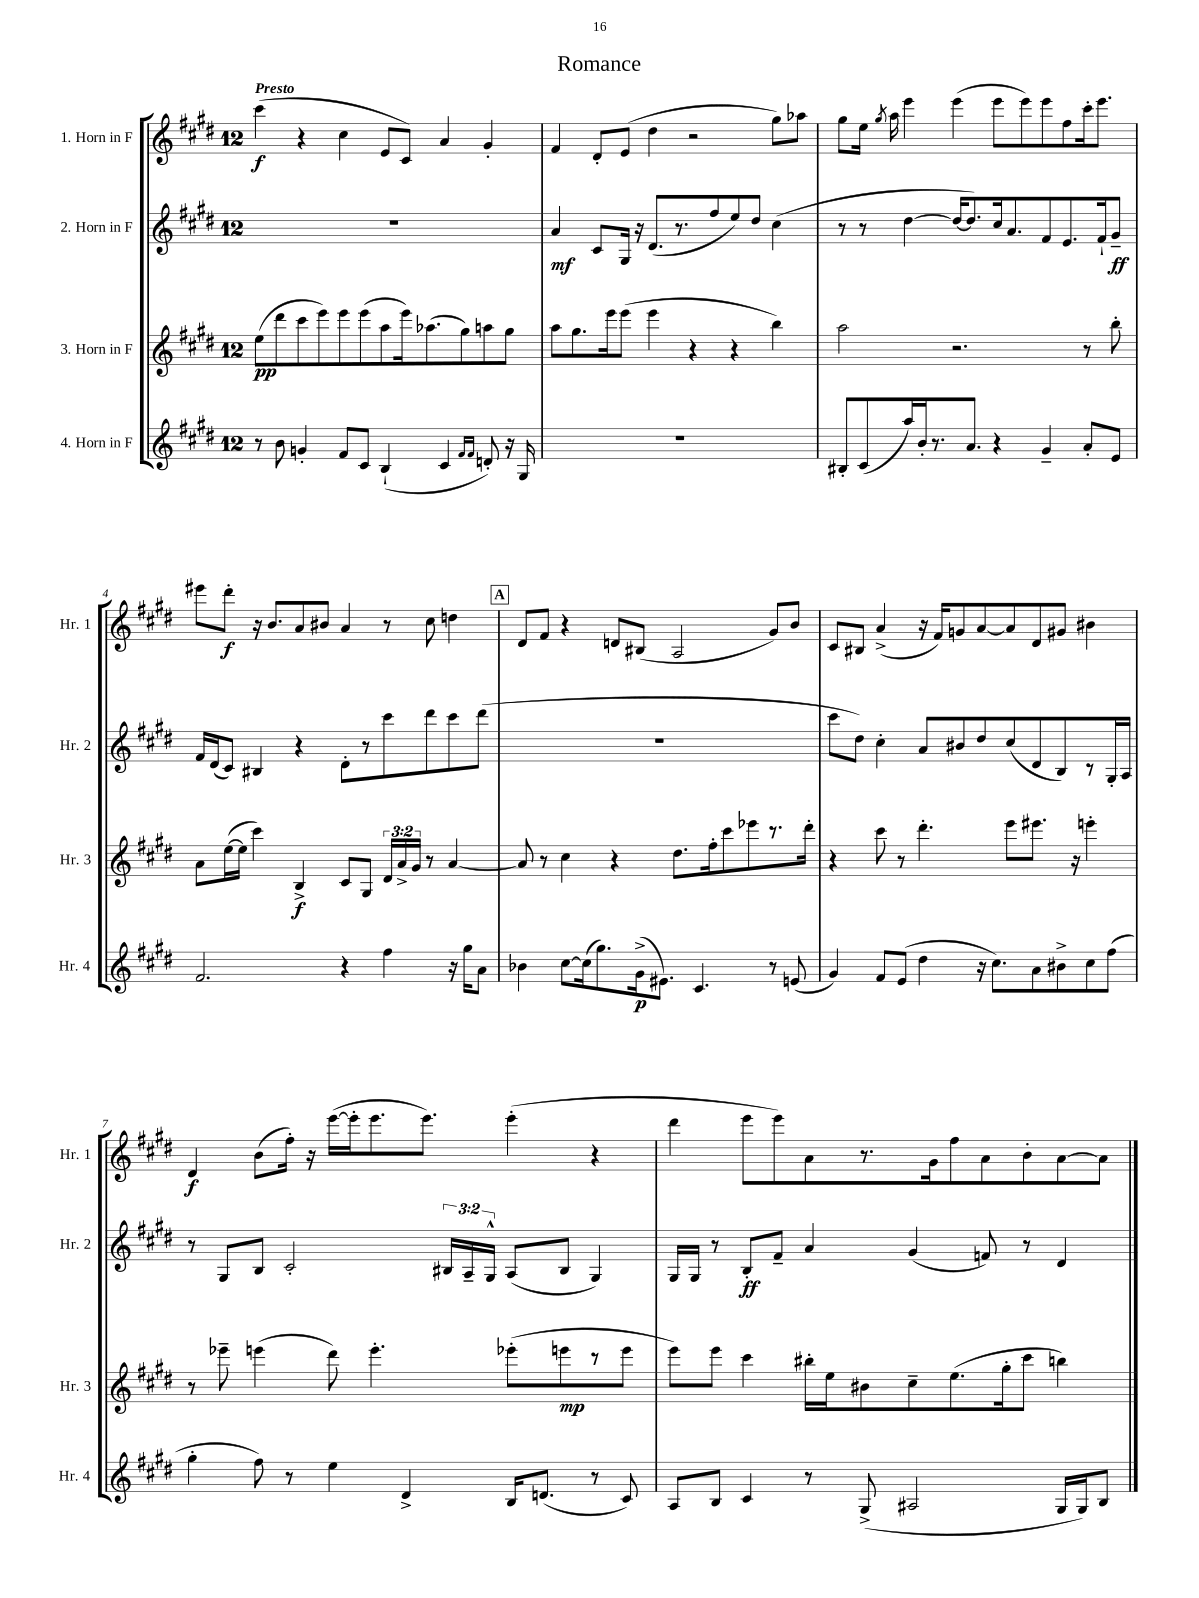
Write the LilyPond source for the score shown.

\header { title = "Romance" }
<<
\new StaffGroup <<
\new Staff = "s0" \with { instrumentName = "1. Horn in F" shortInstrumentName = "Hr. 1" } {
    \clef treble \key e \major \once \override Staff.TimeSignature.style = #'single-digit \time 12/8 \tempo "Presto"
    \autoBeamOff cis'''4\f( r4 cis''4 e'8[ cis'8]) a'4 gis'4-. |
    fis'4 dis'8[-. e'8]( dis''4 r2 gis''8[) aes''8] |
    gis''8[ e''16] \acciaccatura { gis''8 } a''16 e'''4 e'''4( e'''8[ e'''8) e'''8 fis''8 cis'''16-. e'''8.] |
    eis'''8[ dis'''8]-.\f r16 b'8.[ a'8 bis'8] a'4 r8 cis''8 d''4 |
    \mark \markup { \box "A" } dis'8[ fis'8] r4 d'8[ bis8]( a2 gis'8[) b'8] |
    cis'8[ bis8] a'4->( r16 fis'16[) g'8 a'8~ a'8 dis'8 gis'8] bis'4 |
    dis'4\f b'8[( fis''16]-.) r16 e'''16[~( e'''16-. e'''8. e'''8.]) e'''4-.( r4 |
    dis'''4 e'''8[ e'''8) a'8 r8. gis'16 fis''8 a'8 b'8-. a'8~ a'8] \bar "|." |
}
\new Staff = "s1" \with { instrumentName = "2. Horn in F" shortInstrumentName = "Hr. 2" } {
    \clef treble \key e \major \once \override Staff.TimeSignature.style = #'single-digit \time 12/8 \override Staff.TupletNumber.text = #tuplet-number::calc-fraction-text
    \autoBeamOff R1. |
    a'4\mf cis'8[ gis16] r16 dis'8.[( r8. fis''8 e''8) dis''8] cis''4( |
    r8 r8 dis''4~ dis''16[~ dis''8.) cis''16 a'8. fis'8 e'8. fis'16-! gis'8]--\ff |
    fis'16[ dis'16( cis'8]) bis4 r4 dis'8[-. r8 cis'''8 dis'''8 cis'''8 dis'''8]( |
    \mark \markup { \box "A" } R1. |
    cis'''8[ dis''8]) cis''4-. a'8[ bis'8 dis''8 cis''8( dis'8 b8) r8 gis16-. a16] |
    r8 gis8[ b8] cis'2-. \tuplet 3/2 { bis16[ a16-- gis16]-^ } a8[( bis8] gis4) |
    gis16[ gis16] r8 b8[-.\ff fis'8]-- a'4 gis'4( f'8) r8 dis'4 \bar "|." |
}
\new Staff = "s2" \with { instrumentName = "3. Horn in F" shortInstrumentName = "Hr. 3" } {
    \clef treble \key e \major \once \override Staff.TimeSignature.style = #'single-digit \time 12/8 \override Staff.TupletNumber.text = #tuplet-number::calc-fraction-text
    \autoBeamOff e''8[\pp( dis'''8 cis'''8 e'''8) e'''8 e'''8( a''8 e'''16) aes''8.( gis''8) a''8 gis''8] |
    a''8[ gis''8. e'''16 e'''8]( e'''4 r4 r4 b''4) |
    a''2 r2. r8 b''8-. |
    a'8[ e''16~( e''16] cis'''4) b4->\f cis'8[ gis8] \tuplet 3/2 { dis'16[ a'16-> gis'16] } r8 a'4~ |
    \mark \markup { \box "A" } a'8 r8 cis''4 r4 dis''8.[ fis''16-. cis'''8 ees'''8 r8. dis'''16]-. |
    r4 cis'''8 r8 dis'''4.-. e'''8[ eis'''8.] r16 e'''4-. |
    r8 ees'''8-- e'''4( dis'''8) e'''4.-. ees'''8[-.( e'''8\mp r8 e'''8] |
    e'''8[) e'''8] cis'''4 bis''16[-. e''16 bis'8 cis''8-- e''8.( gis''16-. cis'''8] b''4) \bar "|." |
}
\new Staff = "s3" \with { instrumentName = "4. Horn in F" shortInstrumentName = "Hr. 4" } {
    \clef treble \key e \major \once \override Staff.TimeSignature.style = #'single-digit \time 12/8
    \autoBeamOff r8 b'8 g'4-. fis'8[ cis'8] b4-!( cis'4 \grace { fis'16[ fis'16] } d'8-.) r16 gis16 |
    R1. |
    bis8[-. cis'8( a''16) b'16-. r8. a'8.] r4 gis'4-- a'8[-. e'8] |
    fis'2. r4 fis''4 r16 gis''16[ a'8] |
    \mark \markup { \box "A" } bes'4 cis''8[~ cis''16( gis''8.) gis'16->\p( eis'8.]) cis'4. r8 e'8( |
    gis'4) fis'8[ e'8]( dis''4 r16 cis''8.[) a'8 bis'8-> cis''8 fis''8]( |
    gis''4-. fis''8) r8 e''4 dis'4-> b16[ d'8.]( r8 cis'8) |
    a8[ b8] cis'4 r8 gis8->( ais2 gis16[ gis16) b8] \bar "|." |
}
>>
>>
